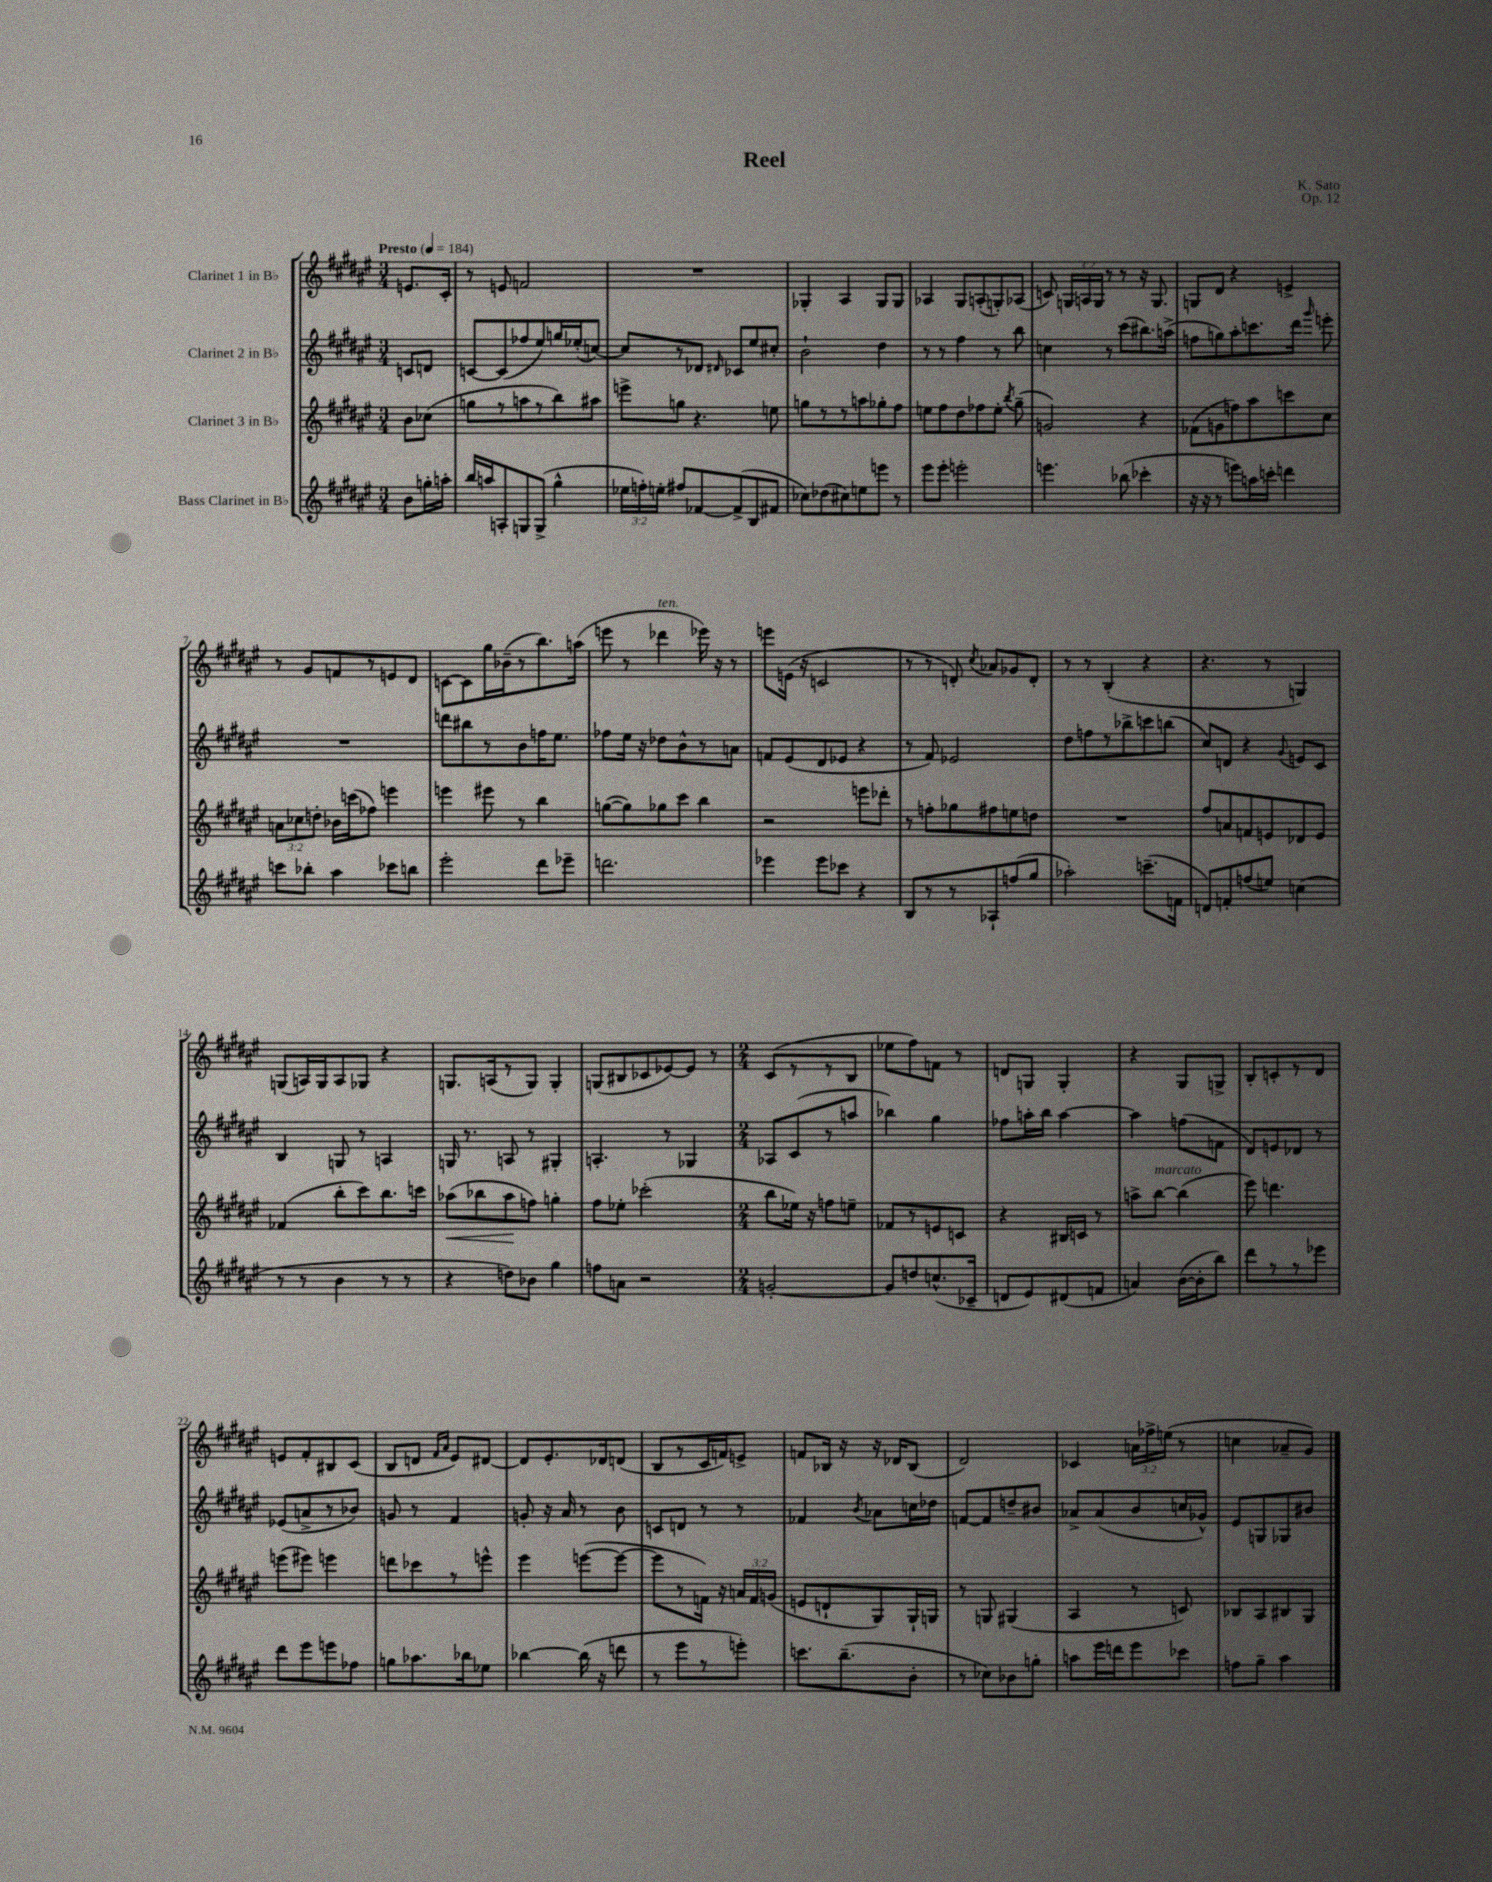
\header { title = "Reel" composer = "K. Sato" opus = "Op. 12" }
<<
\new StaffGroup <<
\new Staff = "s0" \with { instrumentName = "Clarinet 1 in Bb" } {
    \clef treble \key fis \major \numericTimeSignature \time 3/4 \override Staff.TupletNumber.text = #tuplet-number::calc-fraction-text \partial 4 \tempo "Presto" 4 = 184
    \autoBeamOff e'8.[ cis'16]-. |
    r8 e'8 f'2 |
    R2. |
    ges4-. ais4 ges8[ ges8] |
    aes4 gis8[ a8-.( g8-.) aes8]( |
    c'8) \tuplet 3/2 { g16[ a16 g16] } r8 r8 r16 g8. |
    g8[ dis'8] r4 e'4-> |
    r8 gis'8[ f'8 r8 e'8 dis'8] |
    c'8[~ c'8 gis''16 bes'16--( r8 b''8.) a''16]( |
    e'''8 r8 des'''4^\markup { \italic "ten." } ees'''16) r16 r8 |
    e'''8[ e'16]( r16 c'2 |
    r8 r8 d'8-.) \acciaccatura { cis''8 } aes'8[ ges'8 d'8]-. |
    r8 r8 b4-.( r4 |
    r4. r8 g4) |
    g8[( a16) g16 a8 ges8] r4 |
    g8.[ a16( r8 g8]) g4-. |
    g8[( bis8 ces'8 ees'8~) ees'8] r8 |
    \numericTimeSignature \time 2/4 cis'8[( r8 r8 b8] |
    ees''8[ fis''8) f'8] r8 |
    d'8[ g8] g4-. |
    r4 gis8[ g8]-> |
    b8[-. c'8-. r8 dis'8] |
    e'8[ fis'8-. bis8 cis'8]( |
    b8[ d'8] \grace { fis'16[ ais'16] } eis'8[) dis'8]~ |
    dis'8[ eis'8.-. des'16 d'8]( |
    b8[ r8 cis'16 f'16) e'8]-> |
    f'8[ bes16] r16 r16 des'16[ bes8]( |
    dis'2) |
    ces'4 \tuplet 3/2 { a'16[ fes''16-> e''16]( } r8 |
    c''4 aes'8[-- gis'8]) \bar "|." |
}
\new Staff = "s1" \with { instrumentName = "Clarinet 2 in Bb" } {
    \clef treble \key fis \major \numericTimeSignature \time 3/4 \partial 4
    \autoBeamOff c'8[ d'8] |
    c'8[~ c'8( fes''8 eis''8) g''16 ees''16-.( c''8]~) |
    c''8[ r8 des'8] \grace { dis'16 } ces'8[ eis''8 cis''8]-. |
    b'2-! dis''4 |
    r8 r8 fis''4 r8 b''8 |
    c''4 r8 cis'''8[( bis''8.) a''16]->( |
    f''8[ g''8) ais''8-. c'''8. dis'''16] \grace { gis'''16 } e'''8-. |
    R2. |
    d'''8[ bis''8 r8 b'8 f''16 eis''8.] |
    fes''8[ eis''16] r16 des''8[ b'8-^ r8 a'8] |
    f'8[ eis'8( dis'8 ees'8] r4 |
    r8 fis'8) ees'2 |
    dis''8[ f''8 r8 bes''8-> c'''8 b''8]( |
    cis''8[) d'8] r4 \appoggiatura { gis'8 } e'8[ cis'8] |
    b4 g8 r8 a4 |
    g16 r8. a8 r8 gis4-. |
    a4.-. r8 ges4 |
    \numericTimeSignature \time 2/4 aes8[ cis'8( r8 a''8] |
    bes''4) gis''4 |
    fes''8[ a''16-. b''16] a''4~ |
    a''4 f''8[( f'8] |
    dis'8[) e'8 des'8] r8 |
    ees'8[( a'8-> r8 bes'8]) |
    g'8 r8 fis'4 |
    g'8-. r16 ais'16 r8 b'8 |
    c'8[ d'8] r8 r8 |
    fes'4 \acciaccatura { b'8 } aes'8[ c''16 des''16] |
    f'8[~ f'8 d''8-- bis'8] |
    aes'8[-> aes'8( b'8 c''16 ges'16]-^) |
    eis'8[ g8 ges8 bis'8] \bar "|." |
}
\new Staff = "s2" \with { instrumentName = "Clarinet 3 in Bb" } {
    \clef treble \key fis \major \numericTimeSignature \time 3/4 \override Staff.TupletNumber.text = #tuplet-number::calc-fraction-text \partial 4
    \autoBeamOff b'8[ ces''8]( |
    g''8[ r8 a''8 r8 b''8) ais''8] |
    e'''8[-> g''8] r4. e''8 |
    g''8[ r8 r8 a''8 ges''8-. fis''8] |
    e''8[ fis''8 dis''8 fes''8 e''8]-. \acciaccatura { b''8 } gis''8--( |
    g'2) r4 |
    fes'8[( g'8 f''8) ais''8 c'''8 cis''8] |
    \tuplet 3/2 { a'8[ ces''8 d''8]-. } bes'16[ c'''16( fes''8]) e'''4 |
    e'''4 eis'''8 r8 b''4 |
    g''8[~( g''8) ges''8 cis'''8] b''4 |
    r2 e'''8[ des'''8]-. |
    r8 f''8[-. ges''8 fis''8 e''8 d''8] |
    R2. |
    fis''8[ a'8 f'8 e'8 des'8 e'8] |
    fes'4( b''8[-. cis'''8) b''8. c'''16] |
    aes''8[\<( bes''8 aes''8\! f''8]) g''4-. |
    fis''8[ ees''8]-. ces'''2-.( |
    \numericTimeSignature \time 2/4 b''8[ ees''16]) r16 f''8[ e''8]-- |
    fes'8[ r8 e'8 c'8] |
    r4 bis16[ c'16] r8 |
    a''8[-> b''8]~^\markup { \italic "marcato" } b''4( |
    eis'''8) d'''4. |
    e'''8[( eis'''8]) e'''4 |
    d'''8[ ces'''8 r8 e'''8]-^ |
    eis'''4 e'''8[~( e'''8]~ |
    e'''8[ r8 f'16]) r16 \tuplet 3/2 { a'16[ f'16 g'16]( } |
    e'8[ d'8-! gis8) gis16-! g16] |
    r8 g8 gis4( |
    ais4 r8 c'8) |
    bes8[ ais8 bis8 gis8] \bar "|." |
}
\new Staff = "s3" \with { instrumentName = "Bass Clarinet in Bb" } {
    \clef treble \key fis \major \numericTimeSignature \time 3/4 \override Staff.TupletNumber.text = #tuplet-number::calc-fraction-text \partial 4
    \autoBeamOff b'8[ g''16-. a''16]-. |
    b''16[ a''16 a8-. g8 g8]->( gis''4-^ |
    \tuplet 3/2 { ees''16[ f''16-.) e''16]-. } fis''8[ fes'8~ fes'8->( b8 fis'8] |
    ces''8[) des''8( cis''8) e''8 e'''8] r8 |
    eis'''8[ eis'''8]-. e'''2-. |
    e'''4. bes''8( ces'''4-. |
    r16 r16 r8 e'''8[) a''16 c'''16]-. d'''4 |
    c'''8[ bes''8]-. ais''4 ces'''8[ b''8] |
    eis'''2-. dis'''8[ ees'''8]-- |
    d'''2. |
    ees'''4 ees'''8[ ces'''8] r4 |
    b8[ r8 r8 aes8-! f''8( gis''8] |
    aes''2-.) c'''8.[--( f'16] |
    d'8[) f'8-. f''8( e''8]) c''4( |
    r8 r8 b'4 r8 r8 |
    r4 d''8[) bes'8] gis''4 |
    f''8[ a'8] r2 |
    \numericTimeSignature \time 2/4 g'2~-. |
    g'8[ d''8 c''8.-^( ces'16]-- |
    d'8[ eis'8) dis'8( f'8] |
    a'4) b'16[~( b'16-. b''8]) |
    dis'''8[ r8 r8 ees'''8] |
    dis'''8[ eis'''8 e'''8 fes''8] |
    g''8[ aes''8. bes''16 ees''8] |
    bes''4~ bes''16( r16 d'''8 |
    r8 eis'''8[ r8 e'''8]-.) |
    c'''8.[ b''8.--( b'8]-. |
    r8 ces''8[) bes'8 g''8]-. |
    a''8[ eis'''16 d'''16 eis'''8 ces'''8] |
    f''8[ gis''8]-- ais''4 \bar "|." |
}
>>
>>
